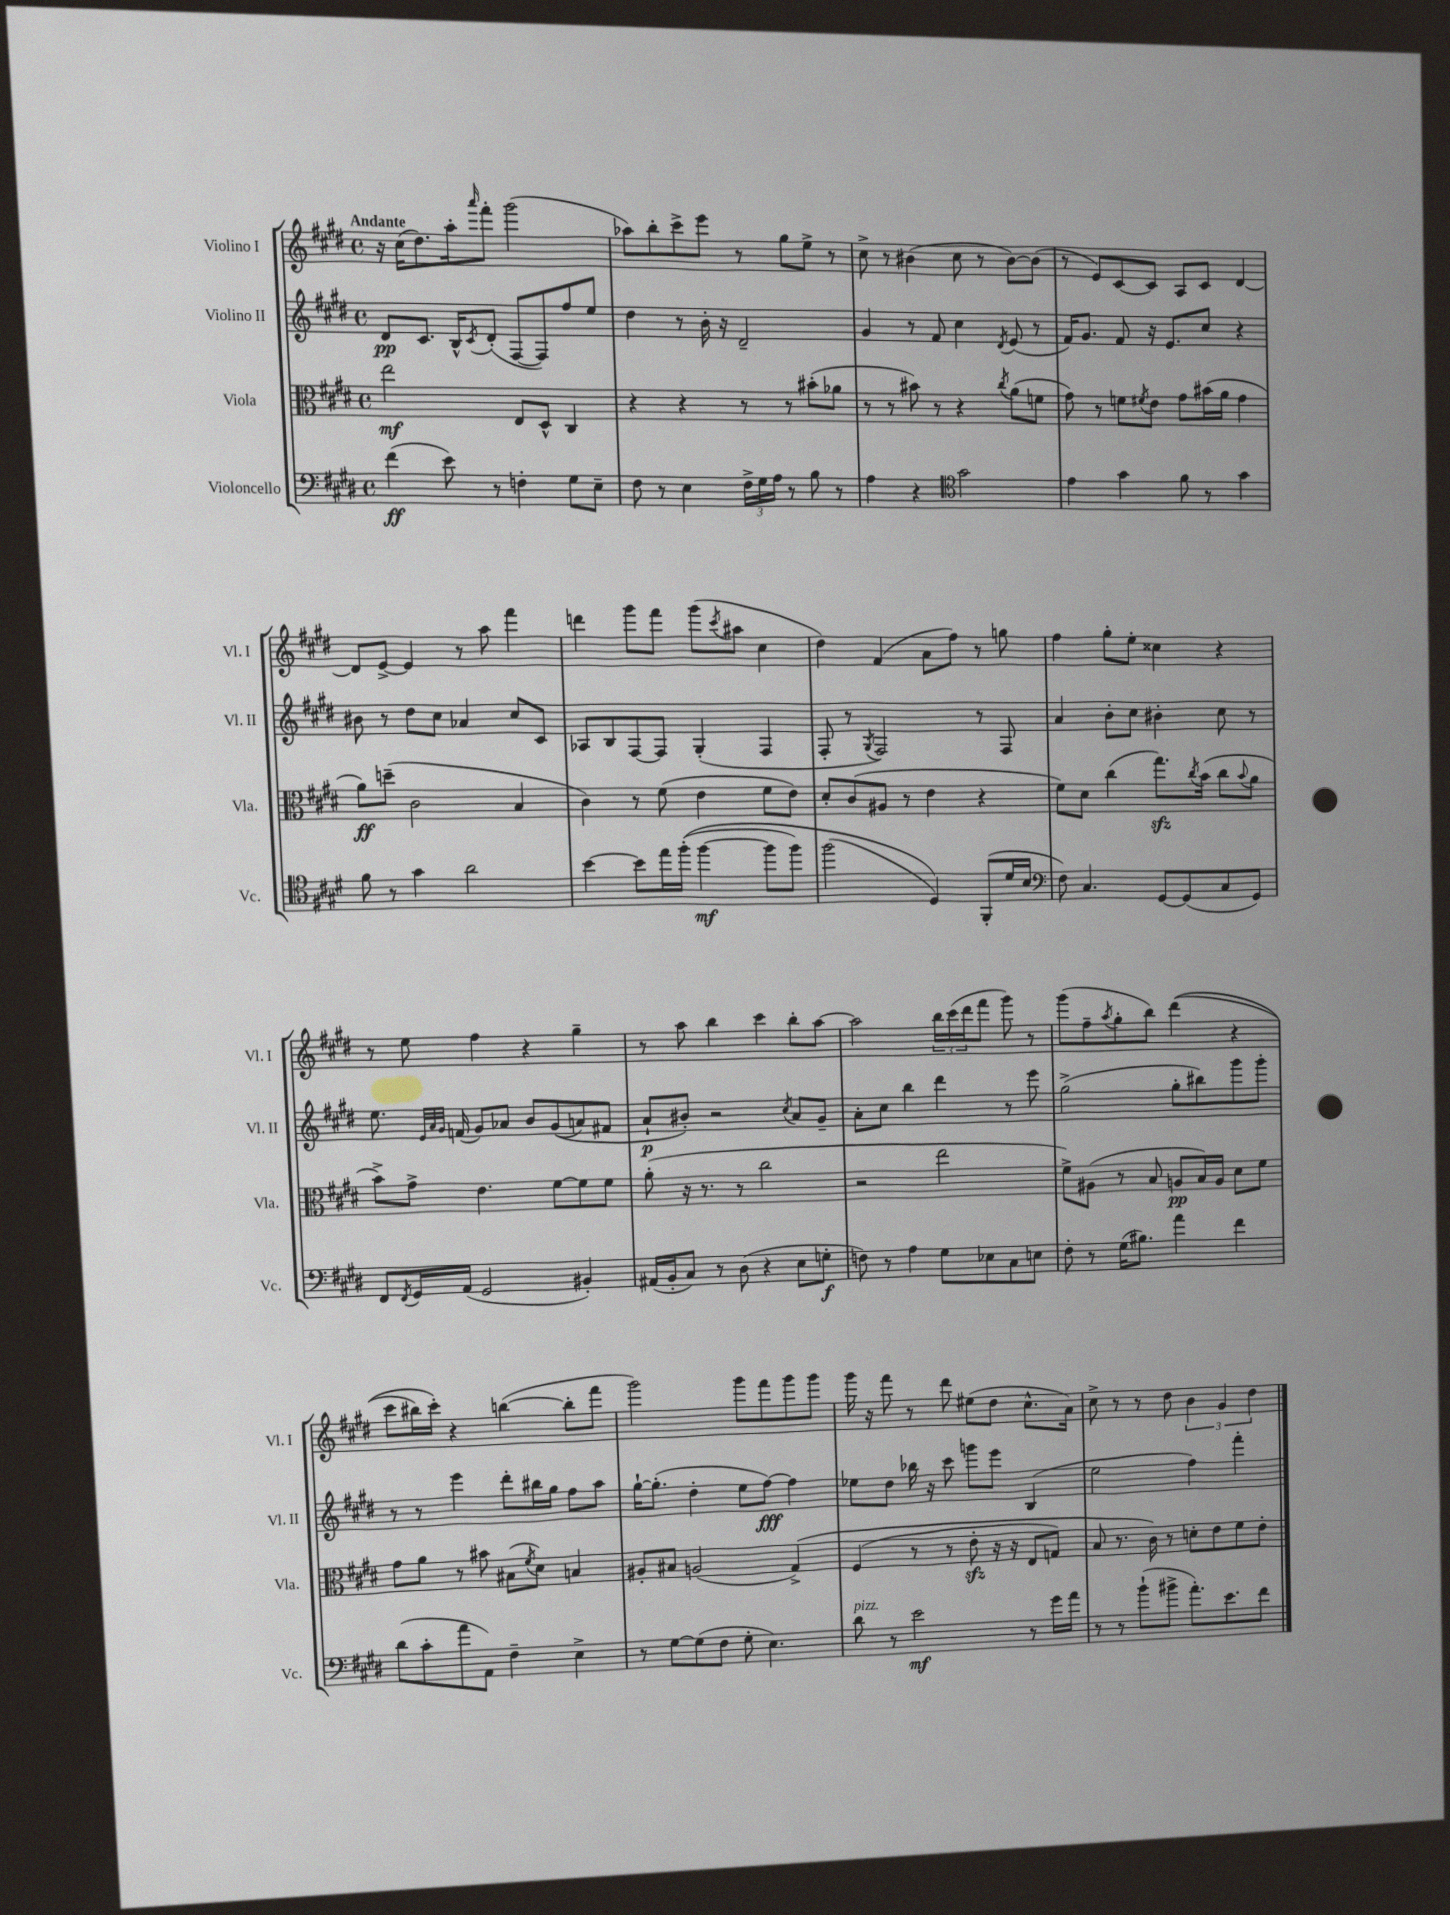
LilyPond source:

<<
\new StaffGroup <<
\new Staff = "s0" \with { instrumentName = "Violino I" shortInstrumentName = "Vl. I" } {
    \clef treble \key e \major \defaultTimeSignature \time 4/4 \tempo "Andante"
    r16 cis''16( dis''8.) a''16-. \grace { a'''16 } fis'''8-. gis'''2( |
    aes''8) b''8-. cis'''8-> e'''8 r8 gis''8 e''8-> r8 |
    cis''8-> r8 bis'4( cis''8 r8 bis'8~) bis'8( |
    r8 e'8) cis'8~ cis'8 a8 cis'8 dis'4~ |
    dis'8 e'8~-> e'4 r8 a''8 fis'''4 |
    d'''4 gis'''8 fis'''8 gis'''8( \acciaccatura { cis'''8 } ais''8 cis''4 |
    dis''4) fis'4( a'8 fis''8) r8 g''8 |
    fis''4 gis''8-. e''8-. cisis''4 r4 |
    r8 e''8 fis''4 r4 gis''4-- |
    r8 a''8 b''4 cis'''4 b''8-. a''8~ |
    a''2 \tuplet 3/2 { b''16 cis'''16( dis'''16 } fis'''8 gis'''8) r8 |
    gis'''8( fis''8-- \acciaccatura { a''8 } gis''8-. b''8) dis'''4(\( r4 |
    cis'''8 bis''16) cis'''16-.\) r4 b''4~( b''8-. fis'''8 |
    gis'''2) gis'''8 fis'''8 gis'''8 gis'''8 |
    gis'''16 r16 fis'''8 r8 dis'''8 eis''8( dis''8 cis''8.-^ a'16) |
    cis''8-> r8 r8 dis''8 \tuplet 3/2 { b'4 gis'4 dis''4 } \bar "|." |
}
\new Staff = "s1" \with { instrumentName = "Violino II" shortInstrumentName = "Vl. II" } {
    \clef treble \key e \major \defaultTimeSignature \time 4/4
    dis'8\pp cis'8. b16-^ \acciaccatura { cis'8 } dis'8-.( fis8~ fis8) fis''8 e''8 |
    dis''4 r8 b'16-. r16 dis'2-- |
    gis'4 r8 fis'8 cis''4 \acciaccatura { dis'8 } e'8( r8 |
    fis'16) gis'8. fis'8 r16 e'8. cis''8 r4 |
    bis'8 r8 dis''8 cis''8 aes'4 cis''8 cis'8 |
    aes8 b8 fis8~ fis8 gis4-.( fis4 |
    fis8-. r8 \acciaccatura { gis8 } fis2) r8 fis8 |
    a'4 b'8-. cis''8 bis'4-. cis''8 r8 |
    e''8. \grace { e'32 a'32 gis'32 } f'16( gis'8) aes'8 b'8 gis'8(\( a'8) fis'8 |
    a'8-!\p bis'8-.\) r2 \acciaccatura { cis''8 } a'8 gis'8-- |
    a'8-. cis''8 b''4 dis'''4 r8 e'''8 |
    gis''2->( gis''8-. bis''8) gis'''8 gis'''8-. |
    r8 r8 e'''4 dis'''8-. bis''16 gis''16 fis''8 a''8 |
    gis''16~-! gis''8.-.( dis''4-. e''8 fis''8~\fff) fis''4 |
    ees''8 dis''8 bes''16 r16 cis'''8 g'''8 e'''8 b4( |
    e''2 fis''4) fis'''4-. \bar "|." |
}
\new Staff = "s2" \with { instrumentName = "Viola" shortInstrumentName = "Vla." } {
    \clef alto \key e \major \defaultTimeSignature \time 4/4
    e''2\mf e8 dis8-^ cis4 |
    r4 r4 r8 r8 bis'8-.( aes'8 |
    r8 r8 bis'8) r8 r4 \acciaccatura { cis''8 } a'8( f'8 |
    gis'8) r8 f'8 \acciaccatura { fis'8 } e'8 gis'8 bis'16( a'16 gis'4 |
    a'8\ff) d''8--( cis'2 b4 |
    cis'4) r8 fis'8( e'4 fis'8 e'8) |
    dis'8-. cis'8( ais8 r8 e'4 r4 |
    fis'8) dis'8 cis''4( gis''8.\sfz) \acciaccatura { cis''8 } b'16( cis''8 \appoggiatura { b'8 } a'8 |
    b'8->) gis'8-> e'4. fis'8~ fis'8 fis'8 |
    a'8-.( r16 r8. r8 cis''2 |
    r2 e''2 |
    fis'8->) ais8( r8 b8 a8\pp b16) a16 dis'8 fis'8 |
    gis'8 a'8 r8 bis'8 bis8( \acciaccatura { fis'8 } dis'8) b4 |
    ais8-. bis8 a2( gis4->)\( |
    fis4( r8 r8 e'8-.\sfz r16 r16 e8 g8) |
    b8 r8. cis'16\) r8 d'8-. e'8 fis'8 e'8-. \bar "|." |
}
\new Staff = "s3" \with { instrumentName = "Violoncello" shortInstrumentName = "Vc." } {
    \clef bass \key e \major \defaultTimeSignature \time 4/4
    fis'4\ff( e'8) r8 f4-. gis8 e8-- |
    fis8 r8 e4 \tuplet 3/2 { fis16-> gis16 a16 } r8 b8 r8 |
    a4 r4 \clef tenor gis'2 |
    e'4 gis'4 fis'8 r8 gis'4 |
    fis'8 r8 gis'4 a'2 |
    b'4~ b'8 e''16 fis''16-.(\( fis''4~\mf fis''8 fis''8) |
    fis''2( dis4)\) fis,8-.( dis'16 b16 |
    \clef bass fis8) cis4. gis,8~ gis,8( cis8 gis,8) |
    fis,8 \acciaccatura { fis,8 } gis,16 a,16( gis,2 bis,4-.) |
    ais,16( b,16-. cis8) r8 dis8( r4 e8 g8-.\f |
    f8) r8 a4 gis8 ees8 cis8 e8 |
    fis8-. r8 gis16( bis8.) a'4 fis'4 |
    dis'8( cis'8-. a'8 a,8) fis4-- e4-> |
    r8 gis8~ gis8( fis8 gis8-. e4.) |
    dis'8^\markup { \italic "pizz." } r8 e'2\mf r8 gis'16 a'16 |
    r8 r8 b'8-!( bis'8-> a'8.-.) e'8. fis'8 \bar "|." |
}
>>
>>
\layout { \context { \Score \remove "Bar_number_engraver" } }
